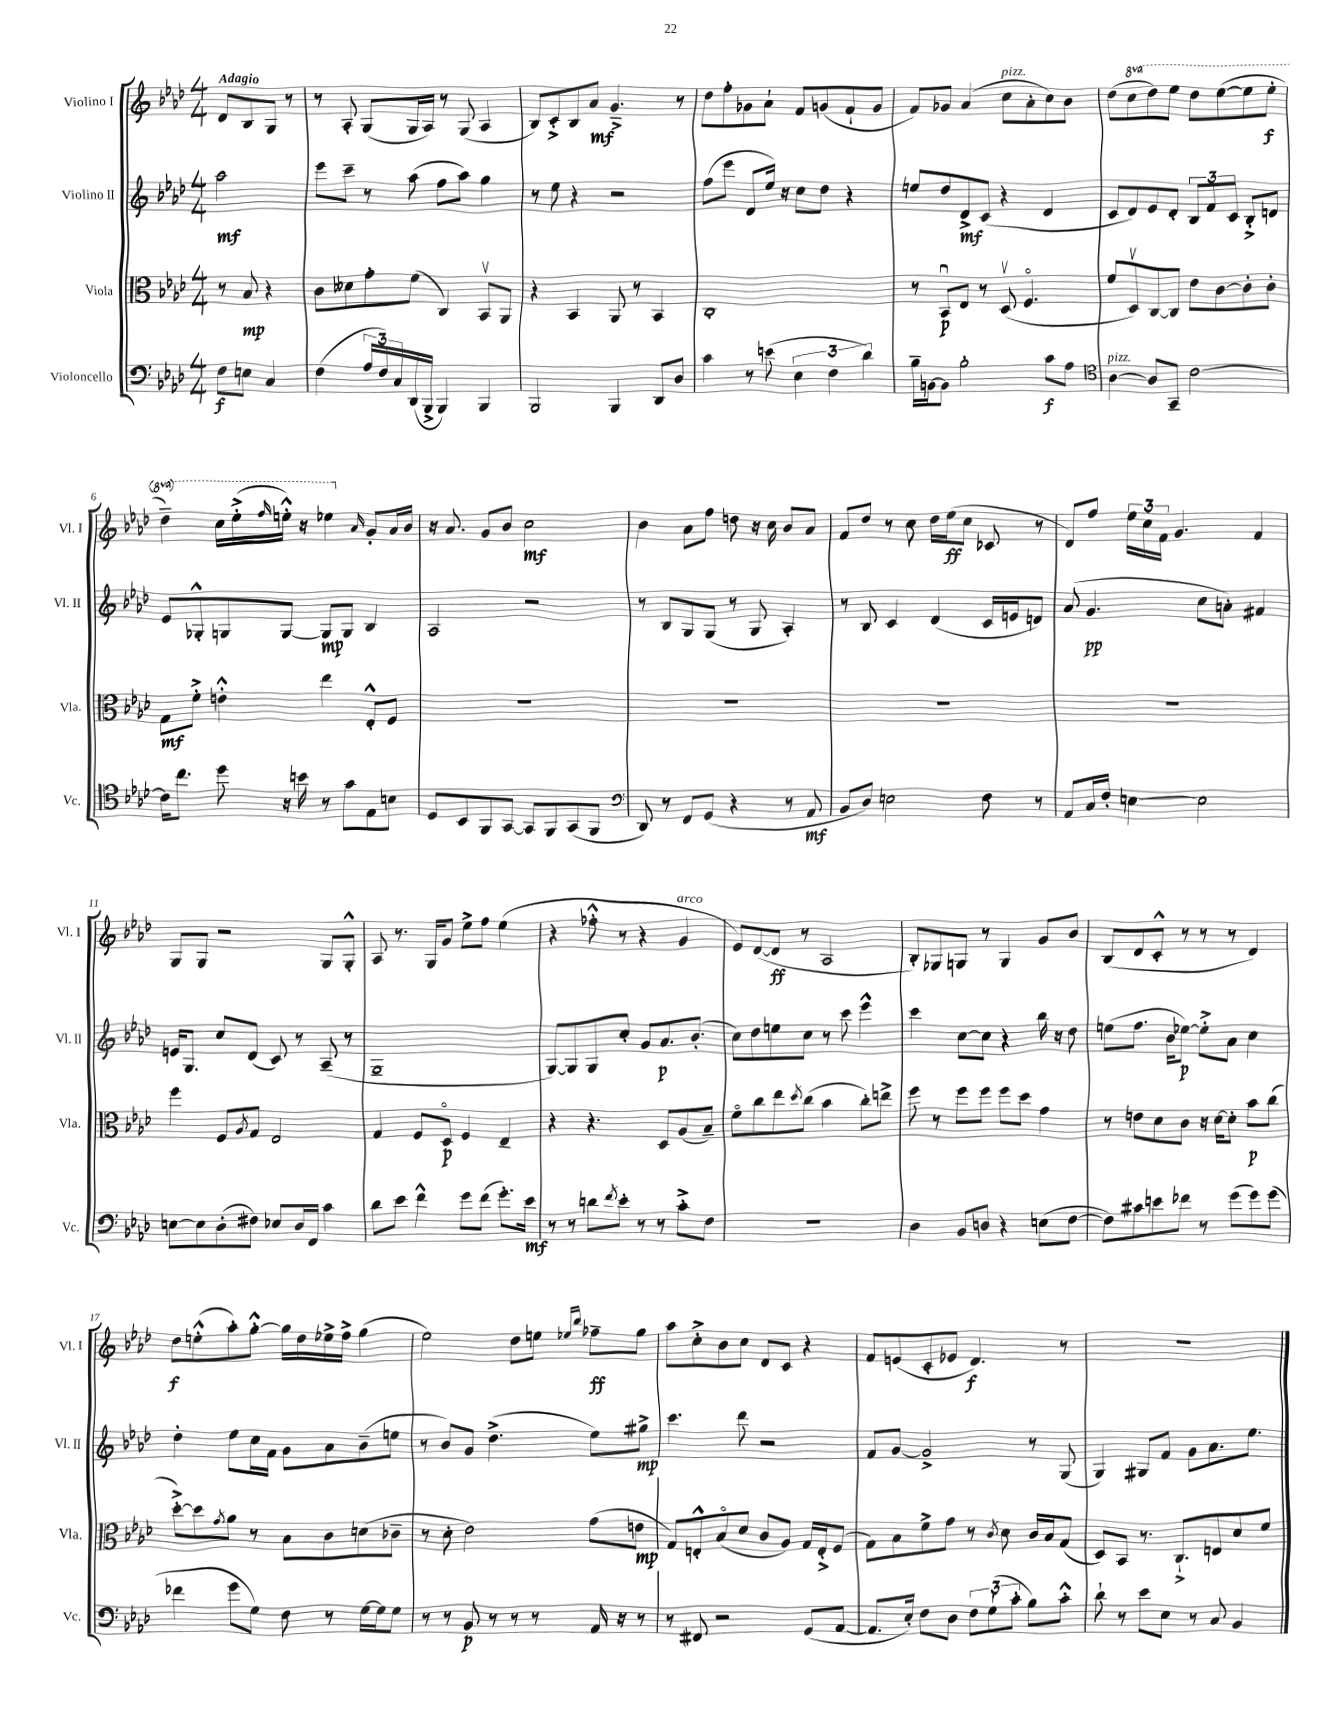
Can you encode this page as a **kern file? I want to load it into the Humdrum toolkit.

**kern	**dynam	**kern	**dynam	**kern	**dynam	**kern	**dynam
*part4	*part4	*part3	*part3	*part2	*part2	*part1	*part1
*staff4	*staff4	*staff3	*staff3	*staff2	*staff2	*staff1	*staff1
*I"Violoncello	*	*I"Viola	*	*I"Violino II	*	*I"Violino I	*
*I'Vc.	*	*I'Vla.	*	*I'Vl. II	*	*I'Vl. I	*
*clefF4	*	*clefC3	*	*clefG2	*	*clefG2	*
*k[b-e-a-d-]	*	*k[b-e-a-d-]	*	*k[b-e-a-d-]	*	*k[b-e-a-d-]	*
*M4/4	*	*M4/4	*	*M4/4	*	*M4/4	*
=	=	=	=	=	=	=	=
!	!	!	!	!	!	!LO:TX:a:B:t=Adagio	!
8F\L	f	8r	.	2aa-\	mf	8d-/L	.
8En\J	.	8B-/	mp	.	.	8B-/	.
4C/	.	4r	.	.	.	8G/J	.
.	.	.	.	.	.	8r	.
=1	=1	=1	=1	=1	=1	=1	=1
(4F\	.	8c\L	.	8eee-\L	.	8r	.
.	.	8d--X\	.	8ccc~\J	.	8A-'/	.
24A-/LL	.	8g'\	.	8r	.	(8G/L	.
24F/)	.	.	.	.	.	.	.
24C/	.	.	.	.	.	.	.
(16DD-/	.	(8f\J	.	(8aa-\	.	16G/L	.
16BBB-^/JJ	.	.	.	.	.	16A-/JJ)	.
4BBB-/)	.	4C/)	.	8ff\L	.	8r	.
.	.	.	.	8aa-\J)	.	(8G/	.
4BBB-/	.	8BB-v/L	.	4gg\	.	4A-/	.
.	.	8AA-/J	.	.	.	.	.
=2	=2	=2	=2	=2	=2	=2	=2
2BBB-/	.	4r	.	8r	.	8B-/L)	.
.	.	.	.	8ee-\	.	8c'^/	.
.	.	4BB-/	.	4r	.	8B-/	.
.	.	.	.	.	.	8a-/J	mf
4BBB-/	.	8AA-/	.	2r	.	4.g~^/	.
.	.	8r	.	.	.	.	.
8DD-/L	.	4BB-/	.	.	.	.	.
8D-/J	.	.	.	.	.	8r	.
=3	=3	=3	=3	=3	=3	=3	=3
4c\	.	1C'	.	(8ff\L	.	8dd-\L	.
.	.	.	.	8eee-\J	.	8ff'\	.
8r	.	.	.	8d-/L	.	8g-X\	.
(8en\	.	.	.	16ee-/Jk)	.	8a-`\J	.
.	.	.	.	16r	.	.	.
6E-\	.	.	.	8cc\L	.	8f/L	.
.	.	.	.	8dd-\J	.	(8gn/	.
6F\	.	.	.	.	.	.	.
.	.	.	.	4r	.	8f`/	.
6d-\)	.	.	.	.	.	.	.
.	.	.	.	.	.	8g/J	.
=4	=4	=4	=4	=4	=4	=4	=4
16B-~\LL	.	8r	.	8een/L	.	8f/L)	.
[16BBn\J	.	.	.	.	.	.	.
8BB\J]	.	8BB-u/L	p	8dd-/	.	8g-X/J	.
2B-'\	.	8E-/J	.	8d-^/	mf	(4a-/	.
.	.	8r	.	(8c/J	.	.	.
!	!	!	!	!	!	!LO:TX:a:i:t=pizz.	!
.	.	(8D-v/	.	4r	.	8cc\L	.
.	.	4.F/	.	.	.	8a-'\	.
8c\L	f	.	.	4d-/	.	8cc\)	.
8A-\J	.	.	.	.	.	8b-\J	.
=5	=5	=5	=5	=5	=5	=5	=5
*clefC4	*	*	*	*	*	*	*
!LO:TX:a:i:t=pizz.	!	!	!	!	!	!	!
[4A-\	.	8f/L	.	8c/L	.	(8dd-\L	.
*	*	*	*	*	*	*8va	*
.	.	8D-v/)	.	8d-/)	.	8ccc\	.
8A-/L]	.	[8C/	.	8e-/	.	8ddd-\)	.
8GG~/J	.	8C/J]	.	8d-'/J	.	8eee-\J	.
[2c\	.	8e-\L	.	12B-/L	.	8ddd-\L	.
.	.	.	.	12f/	.	.	.
.	.	[8c\	.	.	.	([8eee-\	.
.	.	.	.	12c/J	.	.	.
.	.	8c'\]	.	8B-'^/L	.	8eee-\]	.
.	.	8c'\J	.	8dn/J	.	8eee-'\J	f
!!LO:LB:g=z
=6	=6	=6	=6	=6	=6	=6	=6
16c\KL]	.	8G\L	mf	8e-/L	.	4ddd-~\)	.
8.cc\J	.	.	.	.	.	.	.
.	.	8f'^\J	.	8G-X'^^/	.	.	.
8dd-\	.	4en'^^\	.	8Gn/	.	16ccc\LL	.
.	.	.	.	.	.	(16eee-'^\	.
.	.	.	.	.	.	16qqfff/	.
16r	.	.	.	[8G/J	.	16eeen'^^\JJ)	.
16bn\	.	.	.	.	.	16r	.
8r	.	4ee-\	.	8G/L]	mp	4eee-X\	.
8g\L	.	.	.	8G/J	.	.	.
*	*	*	*	*	*	*X8va	*
.	.	.	.	.	.	16qqa-/	.
8E-\	.	8E-'^^/L	.	4B-/	.	8g'/L	.
8Bn\J	.	8F/J	.	.	.	16a-/L	.
.	.	.	.	.	.	16b-/JJ	.
=7	=7	=7	=7	=7	=7	=7	=7
8D-/L	.	1r	.	2A-/	.	16r	.
.	.	.	.	.	.	8.a-/	.
8BB-/	.	.	.	.	.	.	.
8FF/	.	.	.	.	.	8g/L	.
[8GG/J	.	.	.	.	.	8b-/J	.
8GG/L]	.	.	.	2r	.	2cc\	mf
8FF/	.	.	.	.	.	.	.
(8GG/	.	.	.	.	.	.	.
8FF/J	.	.	.	.	.	.	.
=8	=8	=8	=8	=8	=8	=8	=8
*clefF4	*	*	*	*	*	*	*
8DD-/)	.	1r	.	8r	.	4b-\	.
8r	.	.	.	8B-/L	.	.	.
8FF/L	.	.	.	8G/	.	8a-\L	.
(8GG/J	.	.	.	(8G/J	.	8ff\J	.
4r	.	.	.	8r	.	8ddn\	.
.	.	.	.	8G/	.	16r	.
.	.	.	.	.	.	16cc\	.
8r	.	.	.	4A-'/)	.	8b-/L	.
8AA-/	mf	.	.	.	.	8a-/J	.
=9	=9	=9	=9	=9	=9	=9	=9
8BB-/L	.	1r	.	8r	.	8f/L	.
8D-/J)	.	.	.	8B-/	.	8dd-/J	.
2En\	.	.	.	4c/	.	8r	.
.	.	.	.	.	.	8cc\	.
.	.	.	.	(4d-/	.	16dd-\LL	.
.	.	.	.	.	.	(16ee-\J	ff
.	.	.	.	.	.	8cc\J	.
8F\	.	.	.	16c/LL	.	8c-X/	.
.	.	.	.	16en/J	.	.	.
8r	.	.	.	8dn/J)	.	8r	.
=10	=10	=10	=10	=10	=10	=10	=10
8AA-/L	.	1r	.	(8a-/	.	8d-/L)	.
16C/L	.	.	.	4.g/	pp	8ff/J	.
16F'/JJ	.	.	.	.	.	.	.
[4En\	.	.	.	.	.	24ee-\LL	.
.	.	.	.	.	.	24cc\	.
.	.	.	.	.	.	24f\JJ	.
.	.	.	.	.	.	4.g/	.
2E\]	.	.	.	8cc\L	.	.	.
.	.	.	.	8an'\J)	.	.	.
.	.	.	.	4f#X/	.	4f/	.
!!LO:LB:g=z
=11	=11	=11	=11	=11	=11	=11	=11
[8En\L	.	4ff\	.	16en/KL	.	8G/L	.
.	.	.	.	8.G/J	.	.	.
8E\]	.	.	.	.	.	8G/J	.
(8D-'\	.	8F/L	.	8cc/L	.	2r	.
.	.	8qA-/	.	.	.	.	.
8F#X\J)	.	8G/J	.	(8d-/J	.	.	.
8E-X/L	.	2E-/	.	8c/)	.	.	.
16D-/L	.	.	.	8r	.	.	.
16FF/JJ	.	.	.	.	.	.	.
4c\	.	.	.	(8A-~/	.	8G/L	.
.	.	.	.	8r	.	8G'^^/J	.
=12	=12	=12	=12	=12	=12	=12	=12
8d-\L	.	4G/	.	1G~	.	8A-/	.
8e-\J	.	.	.	.	.	8.r	.
4f^^\	.	8F/L	.	.	.	.	.
.	.	.	.	.	.	16G/KL	.
.	.	8D-/J	p	.	.	8g/J	.
8g\L	.	4F/	.	.	.	8ee-^\L	.
(8f\J	.	.	.	.	.	8ff\J	.
8.g'\L)	.	4E-~/	.	.	.	(4ee-\	.
16e-\Jk	mf	.	.	.	.	.	.
=13	=13	=13	=13	=13	=13	=13	=13
8r	.	4r	.	[8G/L)	.	4r	.
8r	.	.	.	8G/]	.	.	.
8dn\L	.	4.r	.	8G/	.	8ff-X'^^\	.
8qf/	.	.	.	.	.	.	.
8e-'\J	.	.	.	8cc'/J	.	8r	.
8r	.	.	.	8g/L	.	4r	.
8r	.	8D-/L	.	8.a-/	p	.	.
!	!	!	!	!	!	!LO:TX:a:i:t=arco	!
8c'^\L	.	(8A-/	.	.	.	4g/	.
.	.	.	.	(8.b-'/J	.	.	.
8F\J	.	8B-~/J)	.	.	.	.	.
=14	=14	=14	=14	=14	=14	=14	=14
1r	.	8f\L	.	8cc\L)	.	8e-/L)	.
.	.	8cc\	.	8dd-\	.	([8d-/	.
.	.	8ee-\	.	8een\	.	8d-/J]	ff
.	.	8qdd-/	.	.	.	.	.
.	.	(8cc\J	.	8cc\J	.	8r	.
.	.	4b-\	.	8r	.	2A-/	.
.	.	.	.	8ccc\	.	.	.
.	.	8cc'\L)	.	4eee-^^\	.	.	.
.	.	8een^\J	.	.	.	.	.
=15	=15	=15	=15	=15	=15	=15	=15
4D-\	.	8ff\	.	4ccc\	.	8B-'/L)	.
.	.	8r	.	.	.	8G-X/	.
8BB-/L	.	8ff\L	.	[8cc\L	.	8Gn/J	.
8Dn/J	.	8ff\J	.	8cc\J]	.	8r	.
4r	.	8ff\L	.	4r	.	4G/	.
.	.	8dd-\J	.	.	.	.	.
(8En\L	.	4g\	.	16bb-\	.	8g/L	.
.	.	.	.	16r	.	.	.
[8F\J	.	.	.	8dd-\	.	8b-/J	.
=16	=16	=16	=16	=16	=16	=16	=16
8F\L])	.	8r	.	(8een\L	.	(8B-/L	.
8c#X\	.	8en\L	.	8.ff\J	.	8d-/	.
8en\	.	8d-\	.	.	.	8c'^^/J	.
.	.	.	.	16b-\KL	.	.	.
8f-X\J	.	8c\J	.	[8ee-X\J)	p	8r	.
8r	.	16r	.	8ee-'^\L]	.	8r	.
.	.	[16d-\KL	.	.	.	.	.
(8g\L	.	8d-'\J]	.	8a-\J	.	8r	.
8g\)	.	8b-\L	p	4cc\	.	4d-/)	.
(8g\J	.	(8cc\J	.	.	.	.	.
!!LO:LB:g=z
=17	=17	=17	=17	=17	=17	=17	=17
4f-X\	.	[8dd-'^\L)	.	4dd-'\	.	8dd-\L	f
.	.	8dd-\]	.	.	.	(8een'^^\	.
.	.	8qg/	.	.	.	.	.
8g\L	.	8a-\J	.	8ee-\L	.	8aa-'\)	.
8G\J)	.	8r	.	16cc\L	.	[8gg'^^\J	.
.	.	.	.	16f\JJ	.	.	.
8F\	.	8B-\L	.	8g\L	.	16gg\LL]	.
.	.	.	.	.	.	16dd-\	.
8r	.	8c\	.	8a-\	.	16ee-X^\	.
.	.	.	.	.	.	16ff^\JJ	.
[16G\LL	.	(8dn\	.	(8b-~\	.	(4gg\	.
16G\J]	.	.	.	.	.	.	.
8G\J	.	8c-X~\J	.	8een\J	.	.	.
=18	=18	=18	=18	=18	=18	=18	=18
8r	.	8r	.	8r	.	2ee-\)	.
8r	.	8d-'\	.	8b-/L)	.	.	.
8BB-/	p	2e-\)	.	8g/J	.	.	.
8r	.	.	.	(4.dd-^\	.	.	.
8r	.	.	.	.	.	8dd-\L	.
8r	.	.	.	.	.	8een\J	.
.	.	.	.	.	.	16qqee-X/LL	.
.	.	.	.	.	.	16qqbb-/JJ	.
16AA-/	.	(8g\L	.	8ee-\L)	.	8ff-X~\L	ff
16r	.	.	.	.	.	.	.
8r	.	8en\J	mp	8gg#X^\J	mp	8gg\J	.
=19	=19	=19	=19	=19	=19	=19	=19
8r	.	8G/L)	.	4.ccc\	.	8aa-\L	.
8FF#X/	.	8En'^^/	.	.	.	8cc'^\	.
2r	.	(8B-/	.	.	.	8b-\	.
.	.	8d-/J	.	8ddd-\	.	8cc\J	.
.	.	8c/L	.	2r	.	8d-/L	.
.	.	8A-/J)	.	.	.	8c/J	.
(8GG/L	.	16G/LL	.	.	.	4r	.
.	.	16E'^/J	.	.	.	.	.
[8AA-/J	.	(8F/J	.	.	.	.	.
=20	=20	=20	=20	=20	=20	=20	=20
8.AA-/L]	.	8G\L)	.	8f/L	.	8f/L	.
.	.	8B-\	.	[8g/J	.	(8en/	.
16E-'/Jk)	.	.	.	.	.	.	.
8F\L	.	8f^\	.	2g^/]	.	8c'/	.
8D-\J	.	8g\J	.	.	.	8e-X/J	.
12F\L	.	8r	.	.	.	4.d-/)	f
(12G`\	.	.	.	.	.	.	.
.	.	8qc/	.	.	.	.	.
.	.	8d-\	.	.	.	.	.
12c'\J	.	.	.	.	.	.	.
8B-\L)	.	16c/LL	.	8r	.	.	.
.	.	16B-/J	.	.	.	.	.
8c'^^\J	.	(8G/J	.	(8G/	.	8r	.
=21	=21	=21	=21	=21	=21	=21	=21
8d-`\	.	8D-/L)	.	4G/)	.	1r	.
8r	.	8BB-/J	.	.	.	.	.
8e-\L	.	8.r	.	8G#X/L	.	.	.
8E-\J	.	.	.	8f/J	.	.	.
.	.	8.C`^/L	.	.	.	.	.
8r	.	.	.	8g\L	.	.	.
8C/	.	8En/	.	8.a-\	.	.	.
4BB-/	.	8d-/	.	.	.	.	.
.	.	.	.	8.ee-\J	.	.	.
.	.	8f/J	.	.	.	.	.
==	==	==	==	==	==	==	==
*-	*-	*-	*-	*-	*-	*-	*-
